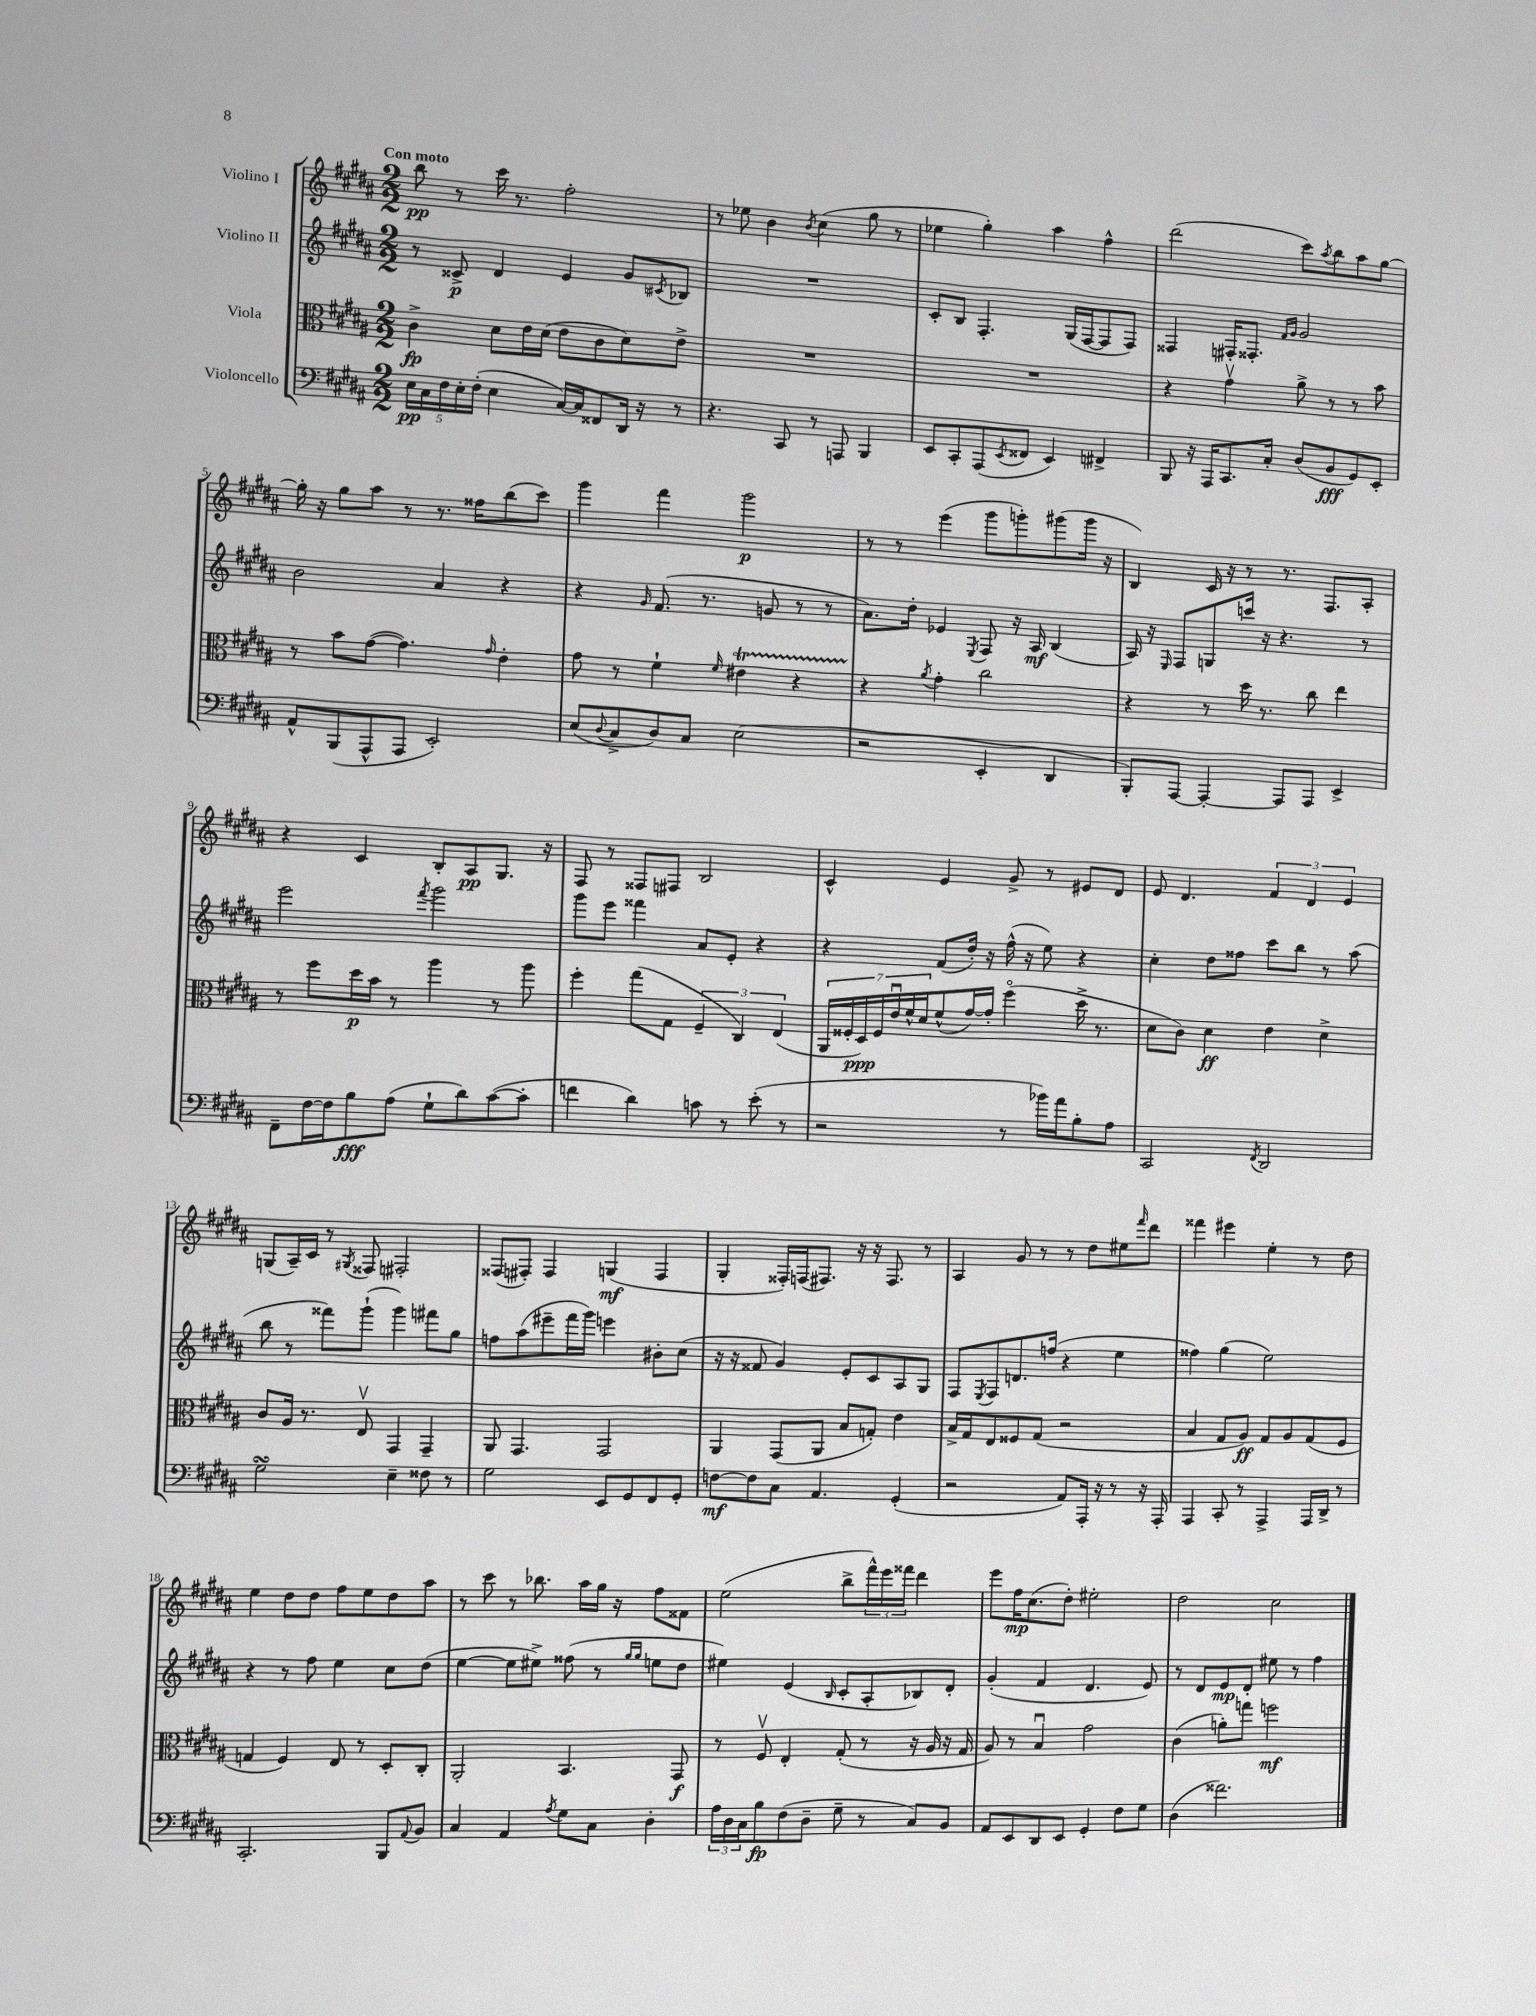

**kern	**dynam	**kern	**dynam	**kern	**dynam	**kern	**dynam
*part4	*part4	*part3	*part3	*part2	*part2	*part1	*part1
*staff4	*staff4	*staff3	*staff3	*staff2	*staff2	*staff1	*staff1
*I"Violoncello	*	*I"Viola	*	*I"Violino II	*	*I"Violino I	*
*clefF4	*	*clefC3	*	*clefG2	*	*clefG2	*
*k[f#c#g#d#a#]	*	*k[f#c#g#d#a#]	*	*k[f#c#g#d#a#]	*	*k[f#c#g#d#a#]	*
*M2/2	*	*M2/2	*	*M2/2	*	*M2/2	*
=1	=1	=1	=1	=1	=1	=1	=1
!	!	!	!	!	!	!LO:TX:a:B:t=Con moto	!
20E\LL	pp	4c#^\	fp	8r	.	8bb\	pp
20C#\	.	.	.	.	.	.	.
20F#\	.	.	.	.	.	.	.
.	.	.	.	8c##X^/	p	8r	.
20E'\	.	.	.	.	.	.	.
(20F#'\JJ	.	.	.	.	.	.	.
4E\	.	8d#\L	.	4d#/	.	16ccc#\	.
.	.	.	.	.	.	8.r	.
.	.	16e\L	.	.	.	.	.
.	.	(16d#\JJ	.	.	.	.	.
[16C#/LL)	.	8e\L	.	4e/	.	2ff#'\	.
16C#/J]	.	.	.	.	.	.	.
8FF##X/	.	8c#\	.	.	.	.	.
16DD#/Jk	.	8d#\)	.	8g#/L	.	.	.
16r	.	.	.	.	.	.	.
.	.	.	.	8qc#X/	.	.	.
8r	.	8e^\J	.	8B-X/J	.	.	.
=2	=2	=2	=2	=2	=2	=2	=2
4.r	.	1r	.	1r	.	8r	.
.	.	.	.	.	.	8ee-X\	.
.	.	.	.	.	.	4b\	.
8CC#/	.	.	.	.	.	.	.
.	.	.	.	.	.	8qb/	.
8r	.	.	.	.	.	(4cc#\	.
8AAAn/	.	.	.	.	.	.	.
4BBB/	.	.	.	.	.	8gg#\	.
.	.	.	.	.	.	8r	.
=3	=3	=3	=3	=3	=3	=3	=3
8EE/L	.	1r	.	8c#'/L	.	4ee-X\	.
8CC#'/	.	.	.	8B/J	.	.	.
(8AAA#/	.	.	.	4.F#'/	.	4gg#'\)	.
8qEE/	.	.	.	.	.	.	.
8FF##X/J	.	.	.	.	.	.	.
4EE/)	.	.	.	.	.	4aa#\	.
.	.	.	.	(16G#/LL	.	.	.
.	.	.	.	[16F#/J	.	.	.
4FF#X^/	.	.	.	8F#/]	.	4ff#^^\	.
.	.	.	.	8F#/J)	.	.	.
=4	=4	=4	=4	=4	=4	=4	=4
8BBB/	.	4r	.	4F##X/	.	(2ddd#\	.
16r	.	.	.	.	.	.	.
16AAA#/KL	.	.	.	.	.	.	.
8.CC#/	.	4g#v\	.	16F#X'/KL	.	.	.
.	.	.	.	8.F##X'/J	.	.	.
16C#'/Jk	.	.	.	.	.	.	.
.	.	.	.	16qqf#/LL	.	.	.
.	.	.	.	16qqg#/JJ	.	.	.
(8D#/L	.	8a#^\	.	2g#/	.	8ccc#\L)	.
.	.	.	.	.	.	8qaa#/	.
8BB/	fff	8r	.	.	.	8bb\	.
8GG#/)	.	8r	.	.	.	8aa#\	.
8EE'/J	.	8b\	.	.	.	[8gg#\J	.
!!LO:LB:g=z
=5	=5	=5	=5	=5	=5	=5	=5
8AA#^^/L	.	8r	.	2b\	.	16gg#'\]	.
.	.	.	.	.	.	16r	.
(8BBB/	.	8b\L	.	.	.	8gg#\L	.
8AAA#^^/	.	([8g#\J	.	.	.	8aa#\J	.
8AAA#/J	.	4.g#\])	.	.	.	8r	.
2EE'/)	.	.	.	4a#/	.	8.r	.
.	.	.	.	.	.	16ff##X\KL	.
.	.	16qqg#/	.	.	.	.	.
.	.	4e'\	.	4r	.	(8bb\	.
.	.	.	.	.	.	8ccc#\J)	.
=6	=6	=6	=6	=6	=6	=6	=6
(8E/L	.	8g#\	.	4r	.	4ggg#\	.
8qqD#/	.	.	.	.	.	.	.
8C#^/	.	8r	.	.	.	.	.
.	.	.	.	16qqg#/	.	.	.
8D#/)	.	4f#`\	.	(8.f#/	.	4fff#\	.
8C#/J	.	.	.	.	.	.	.
.	.	.	.	8.r	.	.	.
.	.	16qqf#/	.	.	.	.	.
(2E\	.	4e#Xt\	.	.	.	2ggg#\	p
.	.	.	.	8gn/	.	.	.
.	.	4r	.	8r	.	.	.
.	.	.	.	8r	.	.	.
=7	=7	=7	=7	=7	=7	=7	=7
2r	.	4r	.	8.a#\L)	.	8r	.
.	.	.	.	.	.	8r	.
.	.	.	.	16dd#'\Jk	.	.	.
.	.	8qa#/	.	.	.	.	.
.	.	4g#'\	.	4e-X/	.	(4eee\	.
.	.	.	.	8qE/	.	.	.
4EE'/	.	2cc#\	.	8F#/	.	8ggg#\L	.
.	.	.	.	16r	.	8gggn'\)	.
.	.	.	.	16A#/	mf	.	.
4DD#/	.	.	.	(4B/	.	(8ggg#X\	.
.	.	.	.	.	.	16ggg#\Jk	.
.	.	.	.	.	.	16r	.
=8	=8	=8	=8	=8	=8	=8	=8
8BBB'/L)	.	4r	.	16A#/)	.	4B/)	.
.	.	.	.	16r	.	.	.
.	.	.	.	16qqE/	.	.	.
[8AAA#/J	.	.	.	8F#/L	.	.	.
4AAA#'/_	.	8r	.	8Gn/	.	16c#/	.
.	.	.	.	.	.	16r	.
.	.	16dd#\	.	16cccn/Jk	.	8r	.
.	.	8.r	.	16r	.	.	.
8AAA#/L]	.	.	.	4.r	.	8.r	.
8AAA#/J	.	8cc#\	.	.	.	.	.
.	.	.	.	.	.	8.F#/L	.
4EE^/	.	4ee\	.	.	.	.	.
.	.	.	.	8r	.	8A#'/J	.
!!LO:LB:g=z
=9	=9	=9	=9	=9	=9	=9	=9
8FF#~\L	.	8r	.	2eee\	.	4r	.
[16F#\L	.	8ff#\L	.	.	.	.	.
16F#\J]	.	.	.	.	.	.	.
8B\	fff	16dd#\L	p	.	.	4c#/	.
.	.	16b\JJ	.	.	.	.	.
(8A#\J	.	8r	.	.	.	.	.
.	.	.	.	8qfff#/	.	.	.
8G#`\L	.	4aa#\	.	2ggg#\	.	8B'/L	.
8d#\)	.	.	.	.	.	8A#/	pp
([8c#\	.	8r	.	.	.	8.G#/J	.
8c#'\J]	.	8aa#\	.	.	.	.	.
.	.	.	.	.	.	16r	.
=10	=10	=10	=10	=10	=10	=10	=10
4fn\	.	4ff#'\	.	8ggg#\L	.	8F#/	.
.	.	.	.	8eee\J	.	8r	.
4d#\)	.	(8gg#\L	.	4fff##X\	.	8F##X/L	.
.	.	8G#\J	.	.	.	8F#X/J	.
8cn\	.	6F#~/	.	8a#/L	.	2B/	.
8r	.	.	.	8e'/J	.	.	.
.	.	6C#/)	.	.	.	.	.
(8e'\	.	.	.	4r	.	.	.
.	.	(6E/	.	.	.	.	.
8r	.	.	.	.	.	.	.
=11	=11	=11	=11	=11	=11	=11	=11
2r	.	28AA#/LL	.	4r	.	4c#^^/	.
.	.	28F##X'/	.	.	.	.	.
.	.	28D#/)	ppp	.	.	.	.
.	.	28F##/	.	.	.	.	.
.	.	28eu/	.	.	.	.	.
.	.	28f#^^/	.	.	.	.	.
.	.	28d#/J	.	.	.	.	.
.	.	(8f#^^/	.	(8f#/L	.	4e/	.
.	.	[16g#/L)	.	16dd#'/Jk)	.	.	.
.	.	16g#'/JJ]	.	16r	.	.	.
8r	.	(4ff#\	.	(16ff#^^\	.	8g#^/	.
.	.	.	.	16r	.	.	.
16b-X\LL)	.	.	.	8ee\)	.	8r	.
16a#\J	.	.	.	.	.	.	.
8B'\	.	16dd#^\	.	4r	.	8e#X/L	.
.	.	8.r	.	.	.	.	.
8A#\J	.	.	.	.	.	8d#/J	.
=12	=12	=12	=12	=12	=12	=12	=12
2CC#/	.	8d#\L	.	4cc#'\	.	8e/	.
.	.	8c#\J)	.	.	.	4.d#/	.
.	.	4d#\	ff	8dd#\L	.	.	.
.	.	.	.	8ff##X\J	.	.	.
8qFF#/	.	.	.	.	.	.	.
2DD#/	.	4e\	.	8ccc#\L	.	6f#/	.
.	.	.	.	8bb\J	.	.	.
.	.	.	.	.	.	6d#/	.
.	.	4d#^\	.	8r	.	.	.
.	.	.	.	.	.	6e/	.
.	.	.	.	(8aa#\	.	.	.
!!LO:LB:g=z
=13	=13	=13	=13	=13	=13	=13	=13
2G#sSSS\	.	8c#/L	.	8bb\	.	(8Gn/L	.
.	.	16A#/Jk	.	8r	.	16A#~/L)	.
.	.	8.r	.	.	.	16c#/JJ	.
.	.	.	.	8fff##X\L)	.	8r	.
.	.	.	.	.	.	8qG#X/	.
.	.	8Ev/	.	(8ggg#`\J	.	8F##X/	.
4E~\	.	4GG#/	.	4ggg#\)	.	2F#X'/	.
8F##X\	.	4GG#~/	.	8fff#X\L	.	.	.
8r	.	.	.	8gg#\J	.	.	.
=14	=14	=14	=14	=14	=14	=14	=14
2G#\	.	8AA#/	.	8ffn\L	.	(8F##X/L	.
.	.	4.GG#/	.	(8aa#\	.	8F#X'/J)	.
.	.	.	.	8eee#X~\	.	4F#/	.
.	.	.	.	16fff#\L	.	.	.
.	.	.	.	16ggg#\JJ)	.	.	.
8EE/L	.	2GG#/	.	4eeen\	.	(4Gn/	mf
8GG#/	.	.	.	.	.	.	.
8FF#/	.	.	.	8b#X'\L	.	4F#/	.
8GG#'/J	.	.	.	(8cc#\J	.	.	.
=15	=15	=15	=15	=15	=15	=15	=15
[8Fn\L	mf	4AA#/	.	16r	.	4G#'/	.
.	.	.	.	16r	.	.	.
8F\]	.	.	.	8f##X/	.	.	.
8C#\J	.	(8GG#/L	.	4g#/)	.	16F##X'/LL)	.
.	.	.	.	.	.	(16Fn/J	.
4.AA#/	.	8AA#/J	.	.	.	8.F#X/J)	.
.	.	8B/L	.	8e'/L	.	.	.
.	.	.	.	.	.	16r	.
.	.	8Gn'/J)	.	8c#/	.	16r	.
.	.	.	.	.	.	8.F#/	.
(4GG#'/	.	4e\	.	8A#/	.	.	.
.	.	.	.	8G#/J	.	8r	.
=16	=16	=16	=16	=16	=16	=16	=16
2r	.	16B^/LL	.	8F#/L	.	4A#/	.
.	.	16G#/J	.	.	.	.	.
.	.	.	.	8qE/	.	.	.
.	.	8E/	.	8F#/	.	.	.
.	.	8F##X/	.	8.dn/	.	8g#/	.
.	.	(8G#/J	.	.	.	8r	.
.	.	.	.	(16ffn/Jk	.	.	.
8AA#/L)	.	2r	.	4r	.	8r	.
16AAA#'/Jk	.	.	.	.	.	8dd#\L	.
16r	.	.	.	.	.	.	.
8r	.	.	.	4ee\	.	8ee#X\	.
.	.	.	.	.	.	16qqfff#/	.
16r	.	.	.	.	.	8ddd#\J	.
16AAA#'/	.	.	.	.	.	.	.
=17	=17	=17	=17	=17	=17	=17	=17
4AAA#/	.	4B/	.	4ff##X\)	.	4fff##X\	.
8CC#'/	.	8G#/L	.	(4gg#\	.	4eee#X\	.
8r	.	8A#/J)	ff	.	.	.	.
4AAA#^/	.	8G#/L	.	2ee\)	.	4ee'\	.
.	.	8A#/	.	.	.	.	.
16AAA#/LL	.	(8G#/	.	.	.	8r	.
16DD#^/JJ	.	.	.	.	.	.	.
8r	.	8F#/J	.	.	.	8dd#\	.
!!LO:LB:g=z
=18	=18	=18	=18	=18	=18	=18	=18
2.CC#'/	.	4Gn/	.	4r	.	4ee\	.
.	.	4F#/)	.	8r	.	8dd#\L	.
.	.	.	.	8ff#\	.	8dd#\J	.
.	.	8E/	.	4ee\	.	8ff#\L	.
.	.	8r	.	.	.	8ee\	.
8BBB/L	.	8D#'/L	.	8cc#\L	.	8dd#\	.
8qqAA#/	.	.	.	.	.	.	.
8BB/J	.	8C#'/J	.	(8dd#\J	.	8aa#\J	.
=19	=19	=19	=19	=19	=19	=19	=19
4C#/	.	2AA#'/	.	[4ee\	.	8r	.
.	.	.	.	.	.	8ccc#\	.
4AA#/	.	.	.	8ee\L]	.	8r	.
.	.	.	.	8ee#X^\J)	.	8.bb-X\	.
8qA#/	.	.	.	.	.	.	.
8G#\L	.	4.BB/	.	(8ff##X\	.	.	.
.	.	.	.	.	.	16aa#\LL	.
8C#\J	.	.	.	8r	.	16gg#\JJ	.
.	.	.	.	.	.	16r	.
.	.	.	.	16qqgg#/LL	.	.	.
.	.	.	.	16qqgg#/JJ	.	.	.
4D#'\	.	.	.	8een\L	.	8ff#\L	.
.	.	8GG#/	f	8dd#\J	.	8f##X\J	.
=20	=20	=20	=20	=20	=20	=20	=20
24A#\LL	.	8r	.	4ee#X\)	.	(2ee\	.
24D#\	.	.	.	.	.	.	.
24C#\J	.	.	.	.	.	.	.
8B\	fp	8F#v/	.	.	.	.	.
(8F#\	.	4E'/	.	(4e/	.	.	.
8D#~\J	.	.	.	.	.	.	.
.	.	.	.	16qqB/	.	.	.
8G#~\	.	(8G#'/	.	8c#'/L	.	8bb^\L	.
8r	.	8r	.	8A#'/	.	24fff#^^\L)	.
.	.	.	.	.	.	24eee\	.
.	.	.	.	.	.	24fff##X\JJ	.
8C#/L)	.	16r	.	8B-X/)	.	4ddd#\	.
.	.	16A#/	.	.	.	.	.
8BB/J	.	16r	.	8d#'/J	.	.	.
.	.	16G#/	.	.	.	.	.
=21	=21	=21	=21	=21	=21	=21	=21
8AA#/L	.	8A#/)	.	(4g#'/	.	8eee\L	.
8EE/	.	8r	.	.	.	16ff#\K	mp
.	.	.	.	.	.	(8.cc#\	.
8DD#/	.	4Bu/	.	4f#/	.	.	.
8EE/J	.	.	.	.	.	8dd#'\J)	.
4GG#'/	.	2g#\	.	4.d#/	.	2ee#X'\	.
8F#\L	.	.	.	.	.	.	.
8G#\J	.	.	.	8e/)	.	.	.
=22	=22	=22	=22	=22	=22	=22	=22
(4D#\	.	(4c#\	.	8r	.	2dd#\	.
.	.	.	.	8d#/L	.	.	.
2.f##X\)	.	8an'\L)	.	8e/	mp	.	.
.	.	8ggn\J	.	8d#'/J	.	.	.
.	.	2ffn\	mf	8ee#X\	.	2cc#\	.
.	.	.	.	8r	.	.	.
.	.	.	.	4ff#\	.	.	.
==	==	==	==	==	==	==	==
*-	*-	*-	*-	*-	*-	*-	*-
